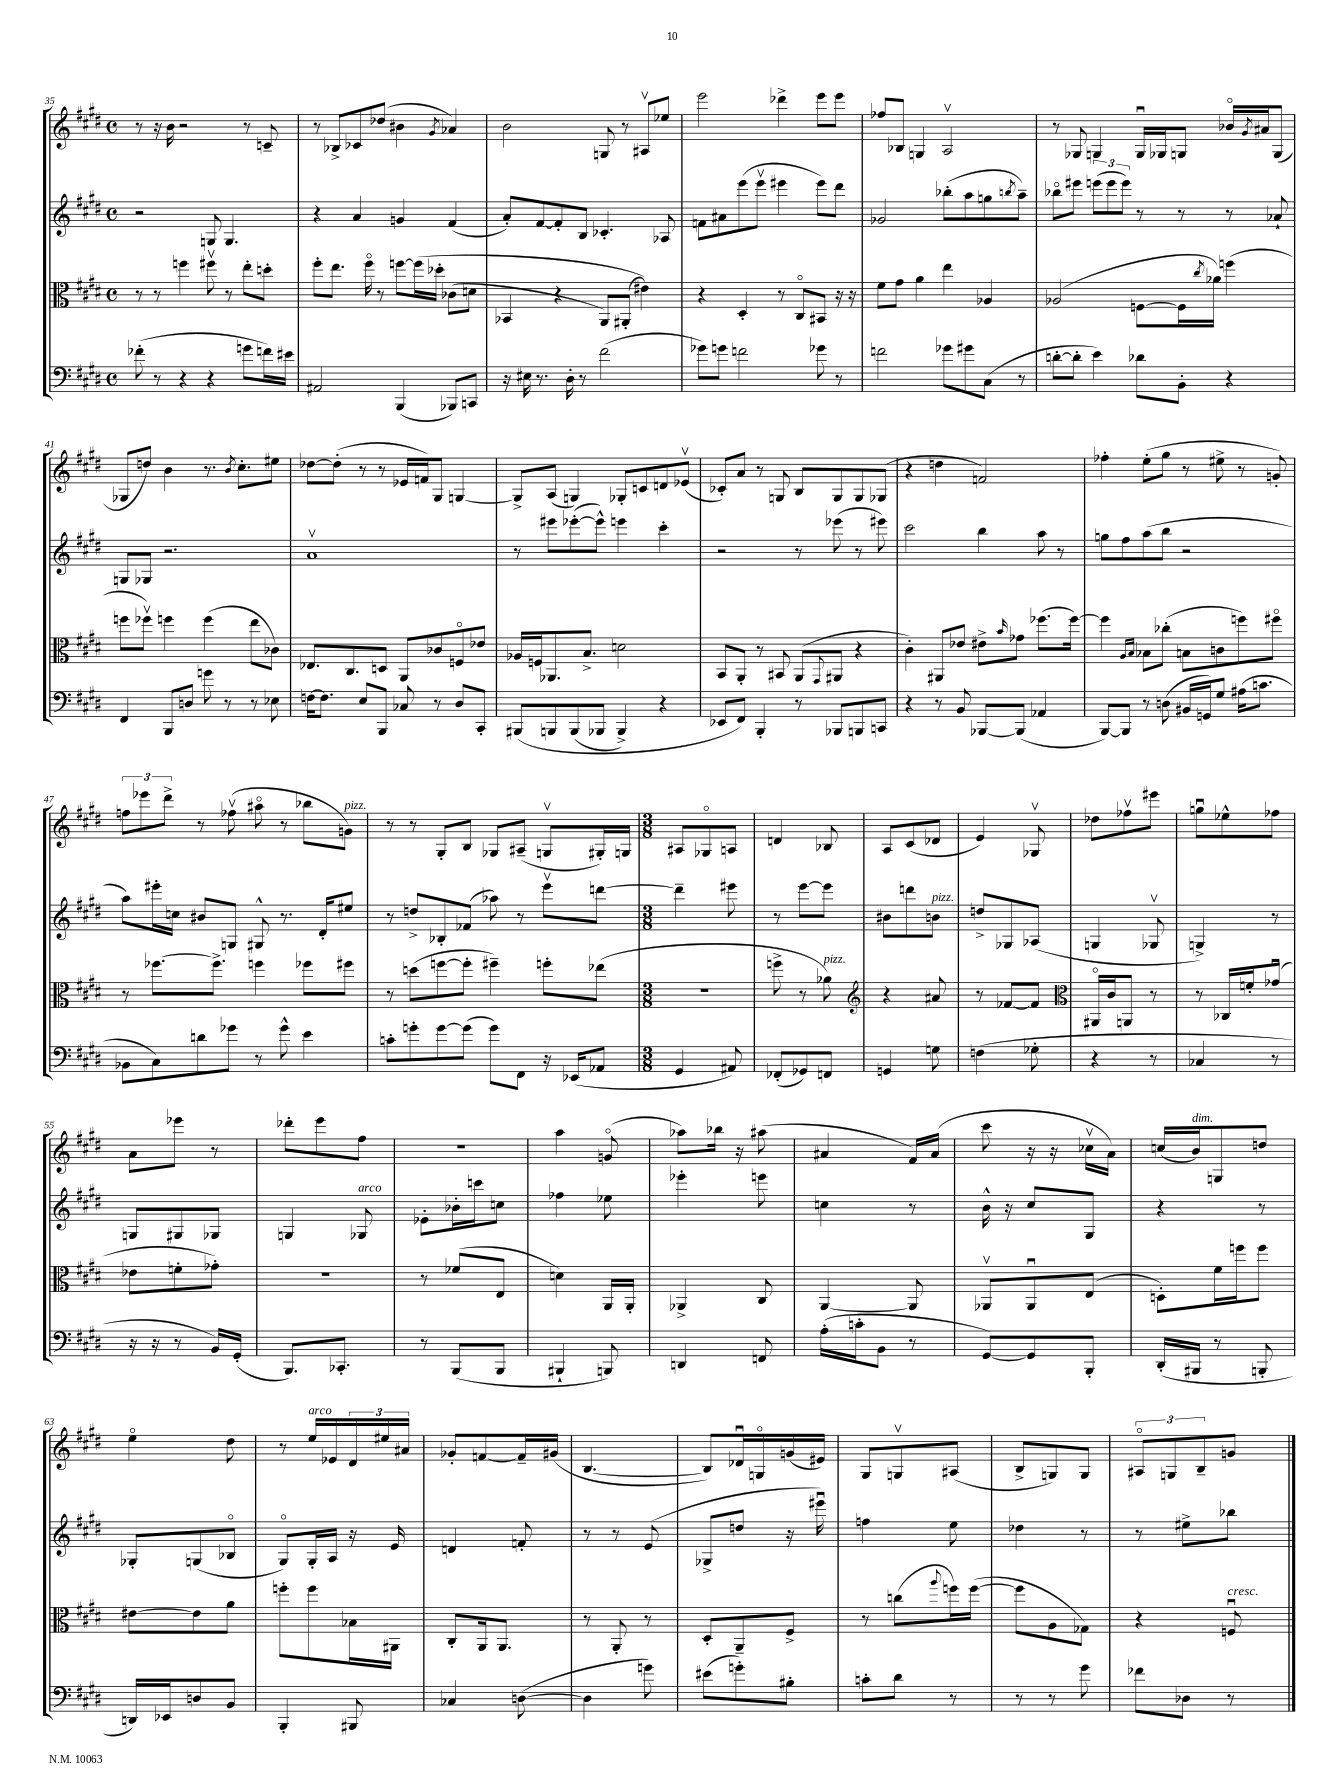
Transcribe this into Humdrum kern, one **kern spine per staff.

**kern	**kern	**kern	**kern
*staff4	*staff3	*staff2	*staff1
*clefF4	*clefC3	*clefG2	*clefG2
*k[f#c#g#d#]	*k[f#c#g#d#]	*k[f#c#g#d#]	*k[f#c#g#d#]
*M4/4	*M4/4	*M4/4	*M4/4
*met(c)	*met(c)	*met(c)	*met(c)
(8f-'	8r	2r	8r
8r	8r	.	16r
.	.	.	16b
4r	4ff	.	2r
4r	8ff#v	8G	.
.	8r	4.G	.
8g	8ee'	.	8r
16f)	8dd'	.	8c~
16e#	.	.	.
=	=	=	=
2AA#	8ff#'	4r	8r
.	8.ee	.	8B-^
.	.	4a	8c-
.	16ff#o	.	.
.	8r	.	(8dd-
(4BBB	[8ff	4g	4b#
.	&(16ff]	.	.
.	16dd-'	.	.
.	.	.	8qg#
8BBB-)	(8c-	(4f#	4a-)
8CC	8d	.	.
=	=	=	=
16r	4BB-	8a')	2b
16E#	.	.	.
8.r	.	[8f#	.
.	4r	8f#']	.
16D#'	.	.	.
8r	.	8B	.
(2f#	8AA)	4.c-'	8G
.	(8AA#'	.	8r
.	4e#)&)	.	8A#v
.	.	8A-	8ee-
=	=	=	=
8g-)	4r	8f	2eee
8g	.	8a#	.
2f	4D#'	(8eee	.
.	.	8eeev	.
.	8r	4eee#	4ddd-^
.	8C#o	.	.
8g-	8BB#	8eee#)	8eee
8r	16r	8ddd#	8eee
.	16r	.	.
=	=	=	=
2f	8f#	2g-	8ff-
.	8g#	.	8B-
.	4a	.	4G
8g-	4ee	(8bb-'	2Av
8g#	.	8aa	.
(8C#	4A-	8gg	.
.	.	8qbb	.
8r	.	8aa~)	.
=	=	=	=
[8d'	(2A-	8bb-o	8r
8d']	.	8eee#	8G-
4e)	.	(12eee	4G
.	.	12eee	.
.	.	12eee)	.
8d-	[8F	8r	16Gu
.	.	.	16G-
8BB'	16F]	8r	8G
.	8qcc#	.	.
.	16a-)	.	.
4r	(4ff	8r	16b-o
.	.	.	8qg#
.	.	.	16a#
.	.	8a-`	(8G
=	=	=	=
4FF#	8ff	8G	8G-
.	8ff-v)	8G-	8dd)
8BBB	4ff	2.r	4b
8D	.	.	.
8g	(4ff	.	8.r
8r	.	.	.
.	.	.	8qb
.	.	.	8.cc#'
8r	8ee	.	.
8E-	8c-)	.	8ee#
=	=	=	=
[16F	8.E-	1av	[8dd-
8.F]	.	.	.
.	.	.	(8dd-']
.	8.C#	.	.
8E	.	.	8r
8BBB	8D	.	8r
8C-	8AA	.	16e-
.	.	.	16f)
8r	8c-	.	8G#
8D#	8Fo	.	[4G
8CC#'	8e-	.	.
=	=	=	=
&(8BBB#	16A-	8r	8G^]
.	16F	.	.
8BBB	8.AA-	8eee#	(8A
(8BBB	.	([8eee-'	4G)
.	8.B^	.	.
8BBB-	.	8eee-^^])	.
4BBB-^)	2d	4eee	8G-'
.	.	.	8c
4r	.	4ccc#'	8d
.	.	.	(8e-v
=	=	=	=
8EE-	8BB	2r	8c-')
8FF#&)	8AA'	.	8a
4BBB'	8r	.	8r
.	8BB#	.	8G
8r	(8AA	8r	8B
.	8qqGG#	.	.
8BBB-	8AA#	(8eee-	8G
8BBB	4r	8r	8G
8CC	.	8eee#)	(8G-
=	=	=	=
4r	4c#')	2ccc#	4r
8r	8AA#	.	4dd
8BB	8e-	.	.
[8BBB-	8e#^	4bb	2f)
.	16qqb	.	.
(8BBB-]	8g-	.	.
4AA-	(8.ff-	8aa	.
.	.	8r	.
.	[16ff-)	.	.
=	=	=	=
[8BBB)	4ff-]	8gg	4ff-'
8BBB]	.	8ff#	.
.	16qqA	.	.
.	16qqB	.	.
8r	8B-	(8aa	(8ee'
(8D	(8cc-'	8bb	8gg#
16BB#	8B	2r	8r
16GG)	.	.	.
8G#	8c	.	8ee#^
(16A#	8ff)	.	8r
8.c	.	.	.
.	8ff#o	.	8g')
=	=	=	=
8BB-	8r	8aa)	12ff
.	.	.	12eee-
8C#)	[8.ff-	16eee#'	.
.	.	.	12ddd#^
.	.	16cc	.
8d	.	8b#	8r
.	8.ff-^]	.	.
8g-	.	8G	(8ff-v
8r	4ff	8G#^^	8aa#o
8g-^^	.	8.r	8r
4e	8ff-	.	8bb-
.	.	16d#'	.
.	8ff#	8ee#	8g)
=	=	=	=
8c'	8r	8r	8r
8g'	(8dd	8dd^	8r
[8g	[8ff	8B-'	8G#'
(8g]	8ff']	(8f-	8B
8g)	4ff#~)	8aa-)	8G-
8FF#	.	8r	(8A#~
16r	8ff'	8eeev	8Gv
(16EE-	.	.	.
8AA-	(8ee-	[8ddd	16G#')
.	.	.	16G
=	=	=	=
*M3/8	*M3/8	*M3/8	*M3/8
4GG#	4.r	4ddd~]	8A#
.	.	.	8G-o
8AA#)	.	8eee#	8A
=	=	=	=
(8FF-'	8ff^	8r	4d
8GG-)	8r	[8eee	.
8FF	8a-)	8eee]	8B-
=	=	=	=
*	*clefG2	*	*
4GG	4r	8b#	8A
.	.	8ddd	(8c#
8G	8a#	8b	8d-
=	=	=	=
(4F	8r	8dd^	4e)
.	[8f-	8G-	.
8G-'	8f-]	(8A-	8G-v
=	=	=	=
*	*clefC3	*	*
4r	16AA#o	4G	8dd-
.	16c#	.	.
.	8AA	.	8ff-v
8r	8r	8G-v	8eee#
=	=	=	=
4C-	8r	4G^)	8ggu
.	16C-	.	8ee-^^
.	16f'	.	.
8r	(8g-u	8r	8ff-
=	=	=	=
16r	8e-	8G	8a
16r	.	.	.
8r	8f'	8G#	8eee-
16BB)	8g-')	8G-	8r
(16GG#'	.	.	.
=	=	=	=
8.BBB)	4.r	4G	8ddd-'
.	.	.	8eee
8.CC-'	.	.	.
.	.	8G-	8ff#
=	=	=	=
8r	8r	8e-'	4.r
(8BBB	(8f-	16b-'	.
.	.	16ccc	.
8BBB	8E	8cc	.
=	=	=	=
4BBB#`	4d)	4ff-	4aa
8BBB)	16AA	8ee-	(8go
.	16AA'	.	.
=	=	=	=
4DD	4AA-^	4eee-'	8aa-)
.	.	.	16bb-
.	.	.	16r
8FF	8C#	8eee	(8aa#
=	=	=	=
(16A'	[4AA	4cc	4a#
16c'	.	.	.
8BB	.	.	.
8r	8AA]	8r	16f#)
.	.	.	(16a#
=	=	=	=
[8GG#)	8AA-v	16b^^	8ccc#
.	.	16r	.
8GG#]	8AA-u	8cc#	16r
.	.	.	16r
8BBB'	(8E	8G#	16cc-v
.	.	.	16a)
=	=	=	=
(16DD#'	8D')	4r	(16cc
16BBB#	.	.	16b)
8r	16f#	.	8G
.	16ff	.	.
8BBB'	8ff	8r	8dd
=	=	=	=
16DD)	[8e#	8G-'	4eeo
16EE-	.	.	.
8D	8e#]	(8G	.
8BB	8a	8B-o	8dd#
=	=	=	=
4BBB'	8ff'	8G#o)	8r
.	8ff	16G#'	16ee
.	.	16A	16e-
8BBB#	16B-	16r	24d#
.	.	.	24ee#
.	16AA#	16e	.
.	.	.	24a#
=	=	=	=
4C-	8C#'	4d	8g-'
.	16AA	.	[8f
.	8.AA	.	.
([8D	.	8f'	16f~]
.	.	.	(16g#
=	=	=	=
4D]	8r	8r	[4.B
.	8AA'	8r	.
8g)	8r	(8e	.
=	=	=	=
(8e#	8D#'	8G-^	8B])
8g')	8AA~	8dd	16d-u
.	.	.	16Go
8B#'	8F#^	16r	(16g
.	.	16eee#u)	16e#)
=	=	=	=
8c'	8r	4ff	8G#
8d#	(8cc	.	8Gv
.	8qqaa	.	.
8r	16ff)	8ee	(8A#
.	([16ff	.	.
=	=	=	=
8r	8ff]	4dd-	8B^
8r	8A	.	8G)
8g#	8G-)	8r	8G
=	=	=	=
8f-	4r	8r	12A#o
.	.	.	12G
8D-	.	8ee#^	.
.	.	.	12B~
8r	8Fu	8bb-	8g
==	==	==	==
*-	*-	*-	*-
